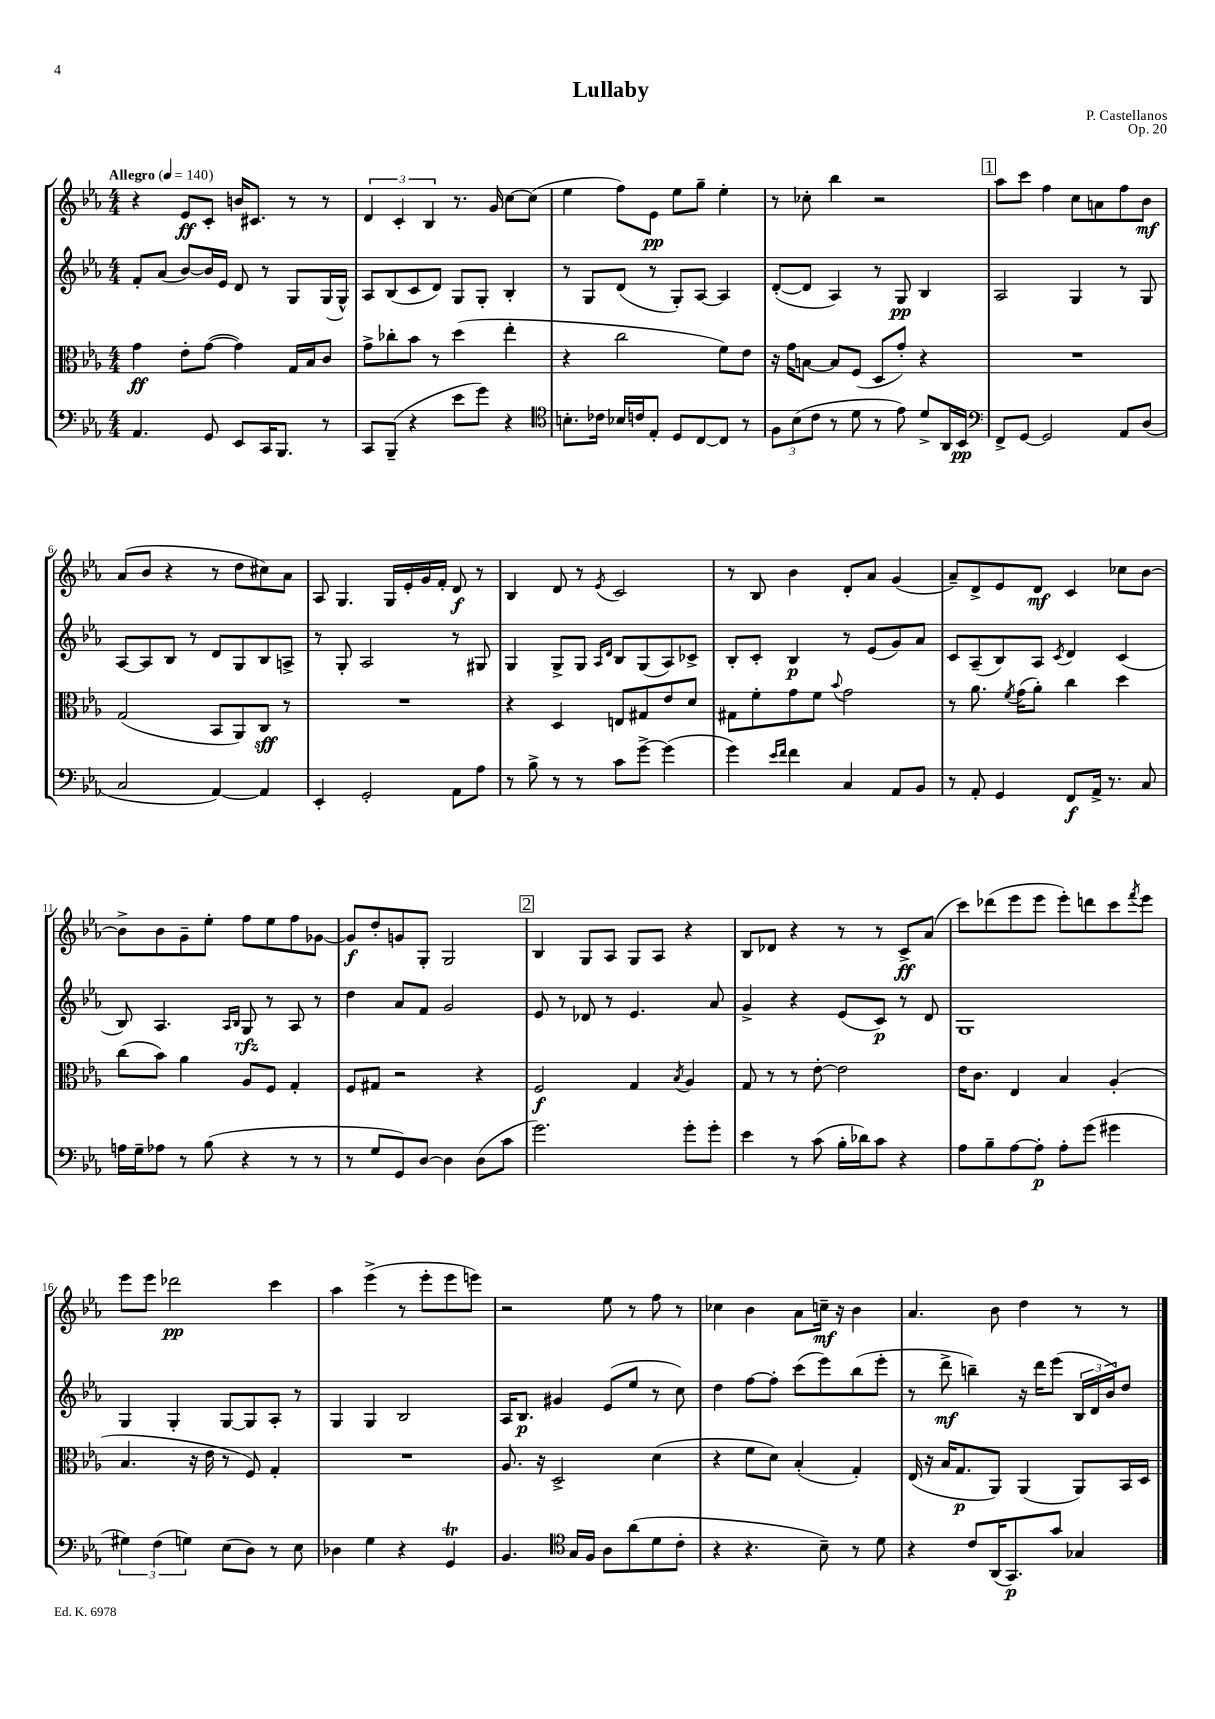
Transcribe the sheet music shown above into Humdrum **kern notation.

**kern	**dynam	**kern	**dynam	**kern	**dynam	**kern	**dynam
*part4	*part4	*part3	*part3	*part2	*part2	*part1	*part1
*staff4	*staff4	*staff3	*staff3	*staff2	*staff2	*staff1	*staff1
*clefF4	*	*clefC3	*	*clefG2	*	*clefG2	*
*k[b-e-a-]	*	*k[b-e-a-]	*	*k[b-e-a-]	*	*k[b-e-a-]	*
*M4/4	*	*M4/4	*	*M4/4	*	*M4/4	*
*MM140	*	*MM140	*	*MM140	*	*MM140	*
=1	=1	=1	=1	=1	=1	=1	=1
!	!	!	!	!	!	!LO:TX:a:B:t=Allegro	!
4.AA-/	.	4g\	ff	8f'/L	.	4r	.
.	.	.	.	(8a-/J	.	.	.
.	.	8e-'\L	.	[8b-/L)	.	8e-/L	ff
8GG/	.	([8g\J	.	16b-/L]	.	8c'/J	.
.	.	.	.	16e-/JJ	.	.	.
8EE-/L	.	4g\])	.	8d/	.	16bn/KL	.
.	.	.	.	.	.	8.c#X/J	.
16CC/K	.	.	.	8r	.	.	.
8.BBB-/J	.	.	.	.	.	.	.
.	.	16G/LL	.	8G/L	.	8r	.
.	.	16B-/J	.	.	.	.	.
8r	.	8c/J	.	(16G/L	.	8r	.
.	.	.	.	16G^^/JJ)	.	.	.
=2	=2	=2	=2	=2	=2	=2	=2
8CC/L	.	8g^\L	.	8A-/L	.	6d/	.
(8BBB-~/J	.	8cc-X'\	.	(8B-/	.	.	.
.	.	.	.	.	.	6c'/	.
4r	.	8b-\J	.	8c/	.	.	.
.	.	.	.	.	.	6B-/	.
.	.	8r	.	8d/J)	.	.	.
8e-\L	.	(4dd\	.	8G/L	.	8.r	.
8g\J)	.	.	.	8G'/J	.	.	.
.	.	.	.	.	.	16g/	.
4r	.	4ee-'\	.	4B-'/	.	[8cc\L	.
.	.	.	.	.	.	(8cc\J]	.
=3	=3	=3	=3	=3	=3	=3	=3
*clefC4	*	*	*	*	*	*	*
8.Bn'\L	.	4r	.	8r	.	4ee-\	.
.	.	.	.	8G/L	.	.	.
16c-X\Jk	.	.	.	.	.	.	.
16B-X/LL	.	2cc\	.	(8d/J	.	8ff\L)	.
16cn/J	.	.	.	.	.	.	.
8E-'/J	.	.	.	8r	.	8e-\J	pp
8D/L	.	.	.	8G'/L)	.	8ee-\L	.
[8C/	.	.	.	[8A-/J	.	8gg~\J	.
8C/J]	.	8f\L)	.	4A-/]	.	4ee-'\	.
8r	.	8e-\J	.	.	.	.	.
=4	=4	=4	=4	=4	=4	=4	=4
12F\L	.	16r	.	([8d'/L	.	8r	.
.	.	16g\KL	.	.	.	.	.
(12B-\	.	.	.	.	.	.	.
.	.	[8Bn\J	.	8d/J]	.	8cc-X'\	.
12c\J	.	.	.	.	.	.	.
8r	.	8B/L]	.	4A-/)	.	4bb-\	.
8d\	.	(8F/J	.	.	.	.	.
8r	.	8D/L	.	8r	.	2r	.
8e-\)	.	8g'/J)	.	8G/	pp	.	.
8d^/L	.	4r	.	4B-/	.	.	.
16AA-/L	.	.	.	.	.	.	.
16BB-/JJ	pp	.	.	.	.	.	.
!!LO:REH:place=s1:t=1
=5	=5	=5	=5	=5	=5	=5	=5
*clefF4	*	*	*	*	*	*	*
8FF^/L	.	1r	.	2A-/	.	8aa-\L	.
[8GG/J	.	.	.	.	.	8ccc\J	.
2GG/]	.	.	.	.	.	4ff\	.
.	.	.	.	4G/	.	8cc\L	.
.	.	.	.	.	.	8an\	.
8AA-/L	.	.	.	8r	.	8ff\	.
(8D/J	.	.	.	8G/	.	8b-\J	mf
!!LO:LB:g=z
=6	=6	=6	=6	=6	=6	=6	=6
2C/	.	(2G/	.	[8A-/L	.	(8a-/L	.
.	.	.	.	8A-/]	.	8b-/J	.
.	.	.	.	8B-/J	.	4r	.
.	.	.	.	8r	.	.	.
[4AA-/)	.	8BB-/L	.	8d/L	.	8r	.
.	.	8AA-/)	.	8G/	.	8dd\L	.
4AA-/]	.	8C/J	sff	8B-/	.	8cc#X\)	.
.	.	8r	.	8An^/J	.	8a-\J	.
=7	=7	=7	=7	=7	=7	=7	=7
4EE-'/	.	1r	.	8r	.	8A-/	.
.	.	.	.	8G'/	.	4.G/	.
2GG'/	.	.	.	2A-/	.	.	.
.	.	.	.	.	.	16G/LL	.
.	.	.	.	.	.	16e-'/	.
.	.	.	.	.	.	16g/	.
.	.	.	.	.	.	16f'/JJ	.
8AA-\L	.	.	.	8r	.	8d/	f
8A-\J	.	.	.	8G#X/	.	8r	.
=8	=8	=8	=8	=8	=8	=8	=8
8r	.	4r	.	4G/	.	4B-/	.
8B-^\	.	.	.	.	.	.	.
8r	.	4D/	.	8G^/L	.	8d/	.
8r	.	.	.	8G/J	.	8r	.
.	.	.	.	16qqA-/LL	.	.	.
.	.	.	.	16qqd/JJ	.	8qe-/	.
8c\L	.	8En/L	.	8B-/L	.	2c/	.
[8g^\J	.	8G#X/	.	(8G/	.	.	.
(4g\]	.	8e-/	.	8A-/)	.	.	.
.	.	8d/J	.	8c-X^/J	.	.	.
=9	=9	=9	=9	=9	=9	=9	=9
4g\)	.	8G#X\L	.	8B-'/L	.	8r	.
.	.	8f'\	.	8c'/J	.	8B-/	.
16qqe-/LL	.	.	.	.	.	.	.
16qqf/JJ	.	.	.	.	.	.	.
4f\	.	8g\	.	4B-/	p	4b-\	.
.	.	8f\J	.	.	.	.	.
.	.	8qqb-/	.	.	.	.	.
4C/	.	2g\	.	8r	.	8d'/L	.
.	.	.	.	(8e-/L	.	8a-/J	.
8AA-/L	.	.	.	8g/)	.	(4g/	.
8BB-/J	.	.	.	8a-/J	.	.	.
=10	=10	=10	=10	=10	=10	=10	=10
8r	.	8r	.	8c/L	.	8a-~/L)	.
8AA-'/	.	8.a-\	.	(8A-~/	.	8d^/	.
4GG/	.	.	.	8B-/)	.	8e-/	.
.	.	8qf/	.	.	.	.	.
.	.	(16g\KL	.	.	.	.	.
.	.	8a-'\J)	.	8A-/J	.	8d/J	mf
.	.	.	.	8qc/	.	.	.
8FF/L	f	4cc\	.	4d/	.	4c/	.
16AA-^/Jk	.	.	.	.	.	.	.
8.r	.	.	.	.	.	.	.
.	.	4dd\	.	(4c/	.	8cc-X\L	.
8C/	.	.	.	.	.	[8b-\J	.
!!LO:LB:g=z
=11	=11	=11	=11	=11	=11	=11	=11
16An\LL	.	(8cc\L	.	8B-/)	.	8b-^\L]	.
16G~\J	.	.	.	.	.	.	.
8A-X\J	.	8b-\J)	.	4.A-/	.	8b-\	.
8r	.	4a-\	.	.	.	8g~\	.
(8B-\	.	.	.	.	.	8ee-'\J	.
.	.	.	.	16qqA-/LL	.	.	.
.	.	.	.	16qqB-/JJ	.	.	.
4r	.	8A-/L	.	8G/	rfz	8ff\L	.
.	.	8F/J	.	8r	.	8ee-\	.
8r	.	4G'/	.	8A-/	.	8ff\	.
8r	.	.	.	8r	.	[8g-X\J	.
=12	=12	=12	=12	=12	=12	=12	=12
8r	.	8F/L	.	4dd\	.	8g-/L]	f
8G/L	.	8G#X/J	.	.	.	8dd'/	.
8GG/)	.	2r	.	8a-/L	.	8gn/	.
[8D/J	.	.	.	8f/J	.	8G'/J	.
4D\]	.	.	.	2g/	.	2G/	.
(8D\L	.	4r	.	.	.	.	.
8c\J	.	.	.	.	.	.	.
!!LO:REH:place=s1:t=2
=13	=13	=13	=13	=13	=13	=13	=13
2.g\)	.	2F/	f	8e-/	.	4B-/	.
.	.	.	.	8r	.	.	.
.	.	.	.	8d-X/	.	8G/L	.
.	.	.	.	8r	.	8A-/J	.
.	.	4G/	.	4.e-/	.	8G/L	.
.	.	.	.	.	.	8A-/J	.
.	.	8qB-/	.	.	.	.	.
8g'\L	.	4A-/	.	.	.	4r	.
8g'\J	.	.	.	8a-/	.	.	.
=14	=14	=14	=14	=14	=14	=14	=14
4e-\	.	8G/	.	4g^/	.	8B-/L	.
.	.	8r	.	.	.	8d-X/J	.
8r	.	8r	.	4r	.	4r	.
(8c\	.	[8e-'\	.	.	.	.	.
16B-'\LL	.	2e-\]	.	(8e-/L	.	8r	.
16d-X\J)	.	.	.	.	.	.	.
8c\J	.	.	.	8c/J)	p	8r	.
4r	.	.	.	8r	.	8c^/L	ff
.	.	.	.	8d/	.	(8a-/J	.
=15	=15	=15	=15	=15	=15	=15	=15
8A-\L	.	16e-\KL	.	1G	.	8ccc\L)	.
.	.	8.c\J	.	.	.	.	.
8B-~\	.	.	.	.	.	(8ddd-X\	.
[8A-\	.	4E-/	.	.	.	8eee-\	.
8A-'\J]	p	.	.	.	.	8eee-\J	.
8A-'\L	.	4B-/	.	.	.	8eee-'\L)	.
(8g\J	.	.	.	.	.	8dddn\	.
4g#X\	.	(4A-'/	.	.	.	8ccc\	.
.	.	.	.	.	.	8qfff/	.
.	.	.	.	.	.	8eee-\J	.
!!LO:LB:g=z
=16	=16	=16	=16	=16	=16	=16	=16
6G#X\)	.	4.B-/	.	4G/	.	8eee-\L	.
.	.	.	.	.	.	8eee-\J	.
(6F\	.	.	.	.	.	.	.
.	.	.	.	4G'/	.	2ddd-X\	pp
6Gn\)	.	.	.	.	.	.	.
.	.	16r	.	.	.	.	.
.	.	16e-\	.	.	.	.	.
(8E-\L	.	8r	.	[8G/L	.	.	.
8D\J)	.	8F/)	.	8G/]	.	.	.
8r	.	4G'/	.	8A-'/J	.	4ccc\	.
8E-\	.	.	.	8r	.	.	.
=17	=17	=17	=17	=17	=17	=17	=17
4D-X\	.	1r	.	4G/	.	4aa-\	.
4G\	.	.	.	4G/	.	(4eee-^\	.
4r	.	.	.	2B-/	.	8r	.
.	.	.	.	.	.	8eee-'\L	.
4GGt/	.	.	.	.	.	8eee-\	.
.	.	.	.	.	.	8eeen\J)	.
=18	=18	=18	=18	=18	=18	=18	=18
4.BB-/	.	8.A-/	.	16A-/KL	.	2r	.
.	.	.	.	8.B-/J	p	.	.
.	.	16r	.	.	.	.	.
.	.	2D^/	.	4g#X/	.	.	.
*clefC4	*	*	*	*	*	*	*
16G/LL	.	.	.	.	.	.	.
16F/JJ	.	.	.	.	.	.	.
8A-\L	.	.	.	(8e-/L	.	8ee-\	.
(8a-\	.	.	.	8ee-/J	.	8r	.
8d\	.	(4d\	.	8r	.	8ff\	.
8c'\J	.	.	.	8cc\)	.	8r	.
=19	=19	=19	=19	=19	=19	=19	=19
4r	.	4r	.	4dd\	.	4cc-X\	.
4.r	.	8f\L	.	[8ff\L	.	4b-\	.
.	.	8d\J)	.	8ff'\J]	.	.	.
.	.	(4B-'/	.	(8ccc\L	.	8a-\L	.
8B-~\)	.	.	.	8eee-\)	.	16ccn~\Jk	mf
.	.	.	.	.	.	16r	.
8r	.	4G'/)	.	(8bb-\	.	4b-\	.
8d\	.	.	.	8eee-'\J	.	.	.
=20	=20	=20	=20	=20	=20	=20	=20
4r	.	(16E-/	.	8r	.	4.a-/	.
.	.	16r	.	.	.	.	.
.	.	16B-/KL	.	8ddd^\	mf	.	.
.	.	8.G/	p	.	.	.	.
8c/L	.	.	.	4bbn~\)	.	.	.
(16AA-/K	.	8AA-/J)	.	.	.	8b-\	.
8.GG/)	p	.	.	.	.	.	.
.	.	(4AA-/	.	16r	.	4dd\	.
.	.	.	.	16ddd\KL	.	.	.
8g/J	.	.	.	(8eee-\J	.	.	.
4G-X/	.	8AA-/L)	.	24B-/LL	.	8r	.
.	.	.	.	24d/	.	.	.
.	.	.	.	24b-/J)	.	.	.
.	.	16BB-/L	.	8dd/J	.	8r	.
.	.	16D/JJ	.	.	.	.	.
==	==	==	==	==	==	==	==
*-	*-	*-	*-	*-	*-	*-	*-
